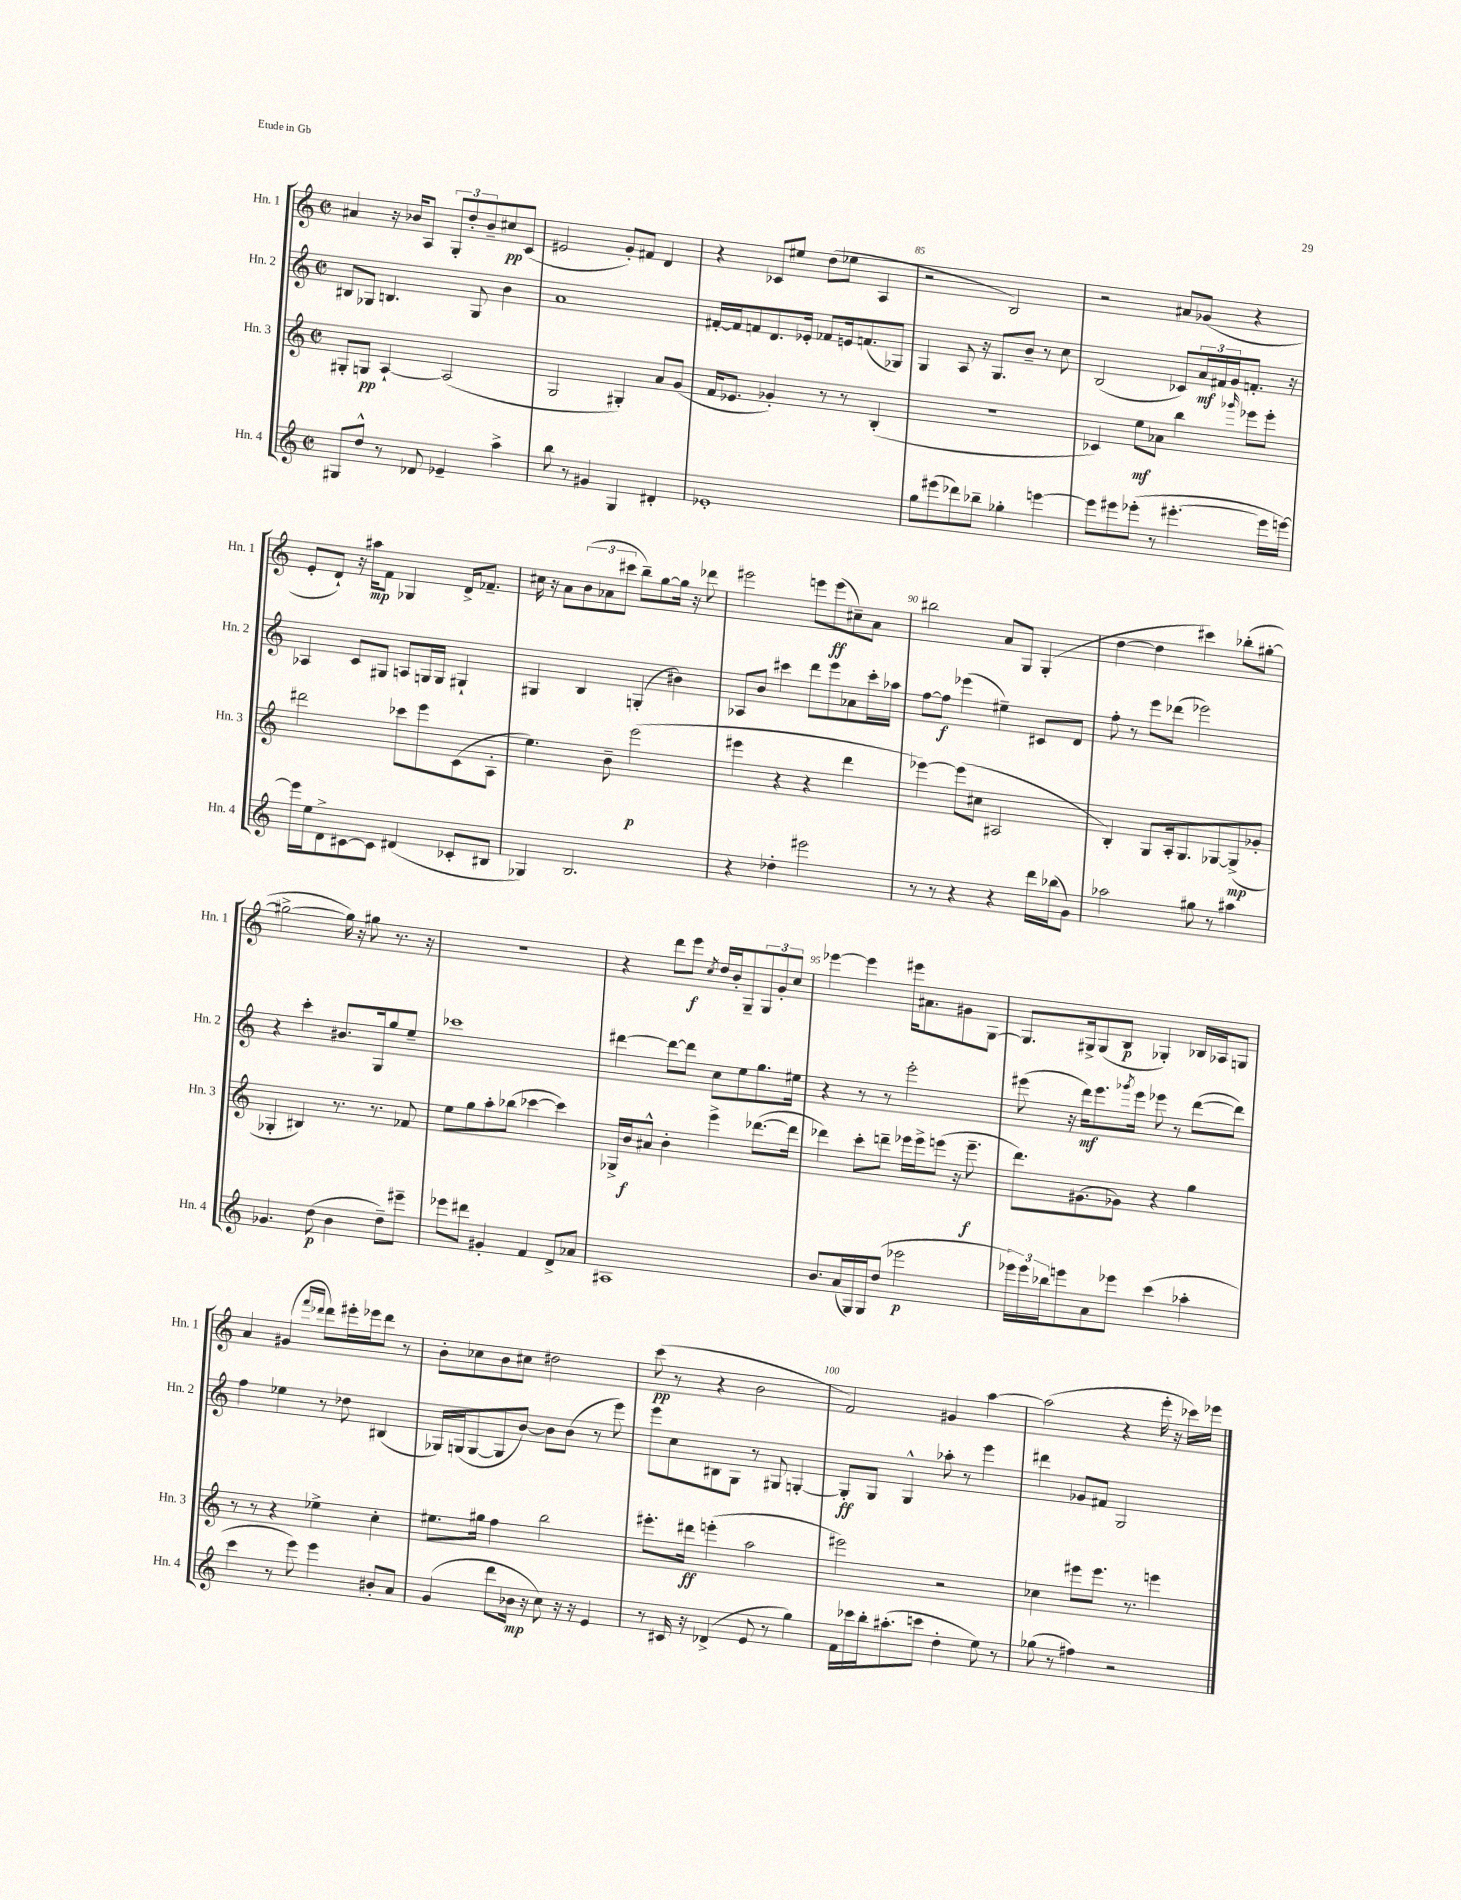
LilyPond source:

<<
\new StaffGroup <<
\new Staff = "s0" \with { instrumentName = "Hn. 1" shortInstrumentName = "Hn. 1" } {
    \clef treble \key c \major \defaultTimeSignature \time 2/2
    ais'4 r16 bes'16 a8 \tuplet 3/2 { g8-. d''8-. bes'8-- } cis''8\pp c'8( |
    eis'2 g'8-.) fis'8 d'4 |
    r4 ces'8 eis''8 d''8( ees''8 a4 |
    r2 b2) |
    r2 ais'8 ges'8( r4 |
    e'8-. d'8-!) r16 ais''16\mp f'8 ges4 d'16-> fes'8.-- |
    cis''16 r16 a'8 \tuplet 3/2 { b'8( aes'8 cis'''8 } b''8--) g''8~ g''16 r16 des'''8 |
    eis'''2 e'''8 e'''8\ff( cis''8--) a'8 |
    bis''2 a'8 g8 g4-.( |
    d''4~ d''4 cis'''4) bes''8-.( gis''8~-. |
    gis''2~-> gis''16) r16 gis''8 r8. r16 |
    r1 |
    r4 d'''8 e'''8\f \acciaccatura { c''8 } d''16 b'16-. g8-- \tuplet 3/2 { g8 g'8-. c''8 } |
    ees'''4~ ees'''4 eis'''16 ais'8. gis'8 g8~ |
    g8. gis16-> gis8( b8\p ges4-.) bes16 aes16 g8 |
    a'4 gis'4( \grace { f'''16 des'''16 } des'''8) eis'''16-. ees'''16 des'''8 r8 |
    b'8-. ces''8 b'8 cis''8 dis''2 |
    c'''8\pp( r8 r4 b'2 |
    f'2) gis'4 a''4~ |
    a''2( r4 e'''16-. r16 ces'''16) ees'''16 \bar "|." |
}
\new Staff = "s1" \with { instrumentName = "Hn. 2" shortInstrumentName = "Hn. 2" } {
    \clef treble \key c \major \defaultTimeSignature \time 2/2
    bis8 ges8 b4. ges8 b'4 |
    a'1 |
    fis'16~-. fis'16 f'8 d'8. ees'16-. fes'8 e'16 f'8.( ges8) |
    g4 a8 r16 g8. b'8-- r8 c''8 |
    b2( ces'8) \tuplet 3/2 { a'16\mf fis'16 g'16 } f'8.-. r16 |
    aes4 c'8 gis8 a8 g16 g16 gis4-! |
    gis4 b4 g4-.( bis'4) |
    aes8 b'8 cis'''4 d'''8 e'''8 aes'8 cis'''16-. aes''16 |
    f''8~ f''8\f ees'''4( eis''4--) cis'8 d'8 |
    f''8-. r8 e'''8 des'''8( ees'''2) |
    r4 c'''4-. bis'8. g16 g''8 e''8-- |
    ces'''1 |
    dis'''4~ dis'''8~ dis'''8 c''8 e''8 g''8. eis''16 |
    r4 r8 r8 e'''2-. |
    eis'''8( r16 d'''16\mf) eis'''8. \acciaccatura { ges'''8 } eis'''16 ees'''8 r8 d'''8~( d'''8) |
    f''4 ees''4 r8 des''8 bis4( |
    ges16) g16( g8~ g8 b'8~) b'8 b'8( r8 e'''8) |
    e'''8 c''8 bis8 g8 r8 gis8 g4~-. |
    g8-.\ff g8 g4-^ aes''8-. r8 e'''4 |
    dis'''4 ges'8 fis'8 g2 \bar "|." |
}
\new Staff = "s2" \with { instrumentName = "Hn. 3" shortInstrumentName = "Hn. 3" } {
    \clef treble \key c \major \defaultTimeSignature \time 2/2
    gis8-. g8\pp a4~-! a2( |
    g2 gis4-.) a'8 g'8( |
    f'16 ees'8. ges'4-.) r8 r8 b4-.( |
    R1 |
    ces'4) e''8\mf aes'8 b''4 \grace { ges'''16 } ees'''8 ees'''8-. |
    dis'''2 ces'''8 e'''8 c'8( a8-. |
    e''4.) b'8-- e'''2\p( |
    eis'''4 r4 r4 d'''4 |
    ees'''4~) ees'''8( cis''8 ais2 |
    b4-.) g8 a16-. g8. ges8~ ges8->\mp( ges'8-. |
    ges4-. bis4) r8. r8. fes'8 |
    e''8 g''8 a''8-. bes''8( ces'''4~ ces'''4) |
    ges16-> b'16\f ais'8-^ b'4-. e'''4-> des'''8.~( des'''16 |
    des'''4) c'''8-. d'''8-- ees'''16 ees'''16-> e'''8( r16 e'''8.--\f |
    d'''8.) gis'8.( ges'8) r4 g''4 |
    r8 r8 r4 ees''4-> c''4-. |
    eis''8. gis''16 f''4 b''2 |
    eis'''8.-. dis'''16\ff e'''4-.( a''2 |
    eis'''2) r2 |
    ces''4 eis'''8 eis'''8. r8. e'''4 \bar "|." |
}
\new Staff = "s3" \with { instrumentName = "Hn. 4" shortInstrumentName = "Hn. 4" } {
    \clef treble \key c \major \defaultTimeSignature \time 2/2
    gis8 d''8-^ r8 des'8 ees'4-- a''4-> |
    b''8 r8 gis'4 g4 dis'4-. |
    ees'1-. |
    g''8 eis'''8( des'''8) bes''8-- ges''4-. e'''4~ |
    e'''8 eis'''8 ees'''8-.( r8 eis'''4.~-. eis'''16 e'''16~) |
    e'''16 e''16 d'8-> cis'8~ cis'8 dis'4( ces'8-. bis8 |
    ges4) b2. |
    r4 des''4-. eis'''2 |
    r8 r8 r4 r4 d'''16 bes''16( g'8) |
    aes''2 gis''8 r8 ais''4 |
    ges'4. d''8\p( b'4 d''8--) eis'''8-- |
    ees'''8 dis'''8 gis'4-. f'4 d'8-> aes'8 |
    ais1 |
    b'8. a'16( g16) g16 d''8( ees'''2\p |
    \tuplet 3/2 { ees'''16) ees'''16 bes''16 } e'''8 a'8 ees'''8 c'''4( aes''4-. |
    c'''4 r8 e'''8) e'''4 bis'8-. a'8 |
    g'4( d'''8 bes'16\mp r16 c''8) r16 r16 e'4 |
    r8 cis'16 r16 des'4->( e'8 r8 g''4) |
    f'16 ces'''16 b''16-. ais''8.-.( c'''8 d''4-. e''8) r8 |
    ges''8( r8 fis''4) r2 \bar "|." |
}
>>
>>
\layout { \context { \Score currentBarNumber = #82 \override BarNumber.break-visibility = ##(#f #t #t) barNumberVisibility = #(every-nth-bar-number-visible 5) } }
